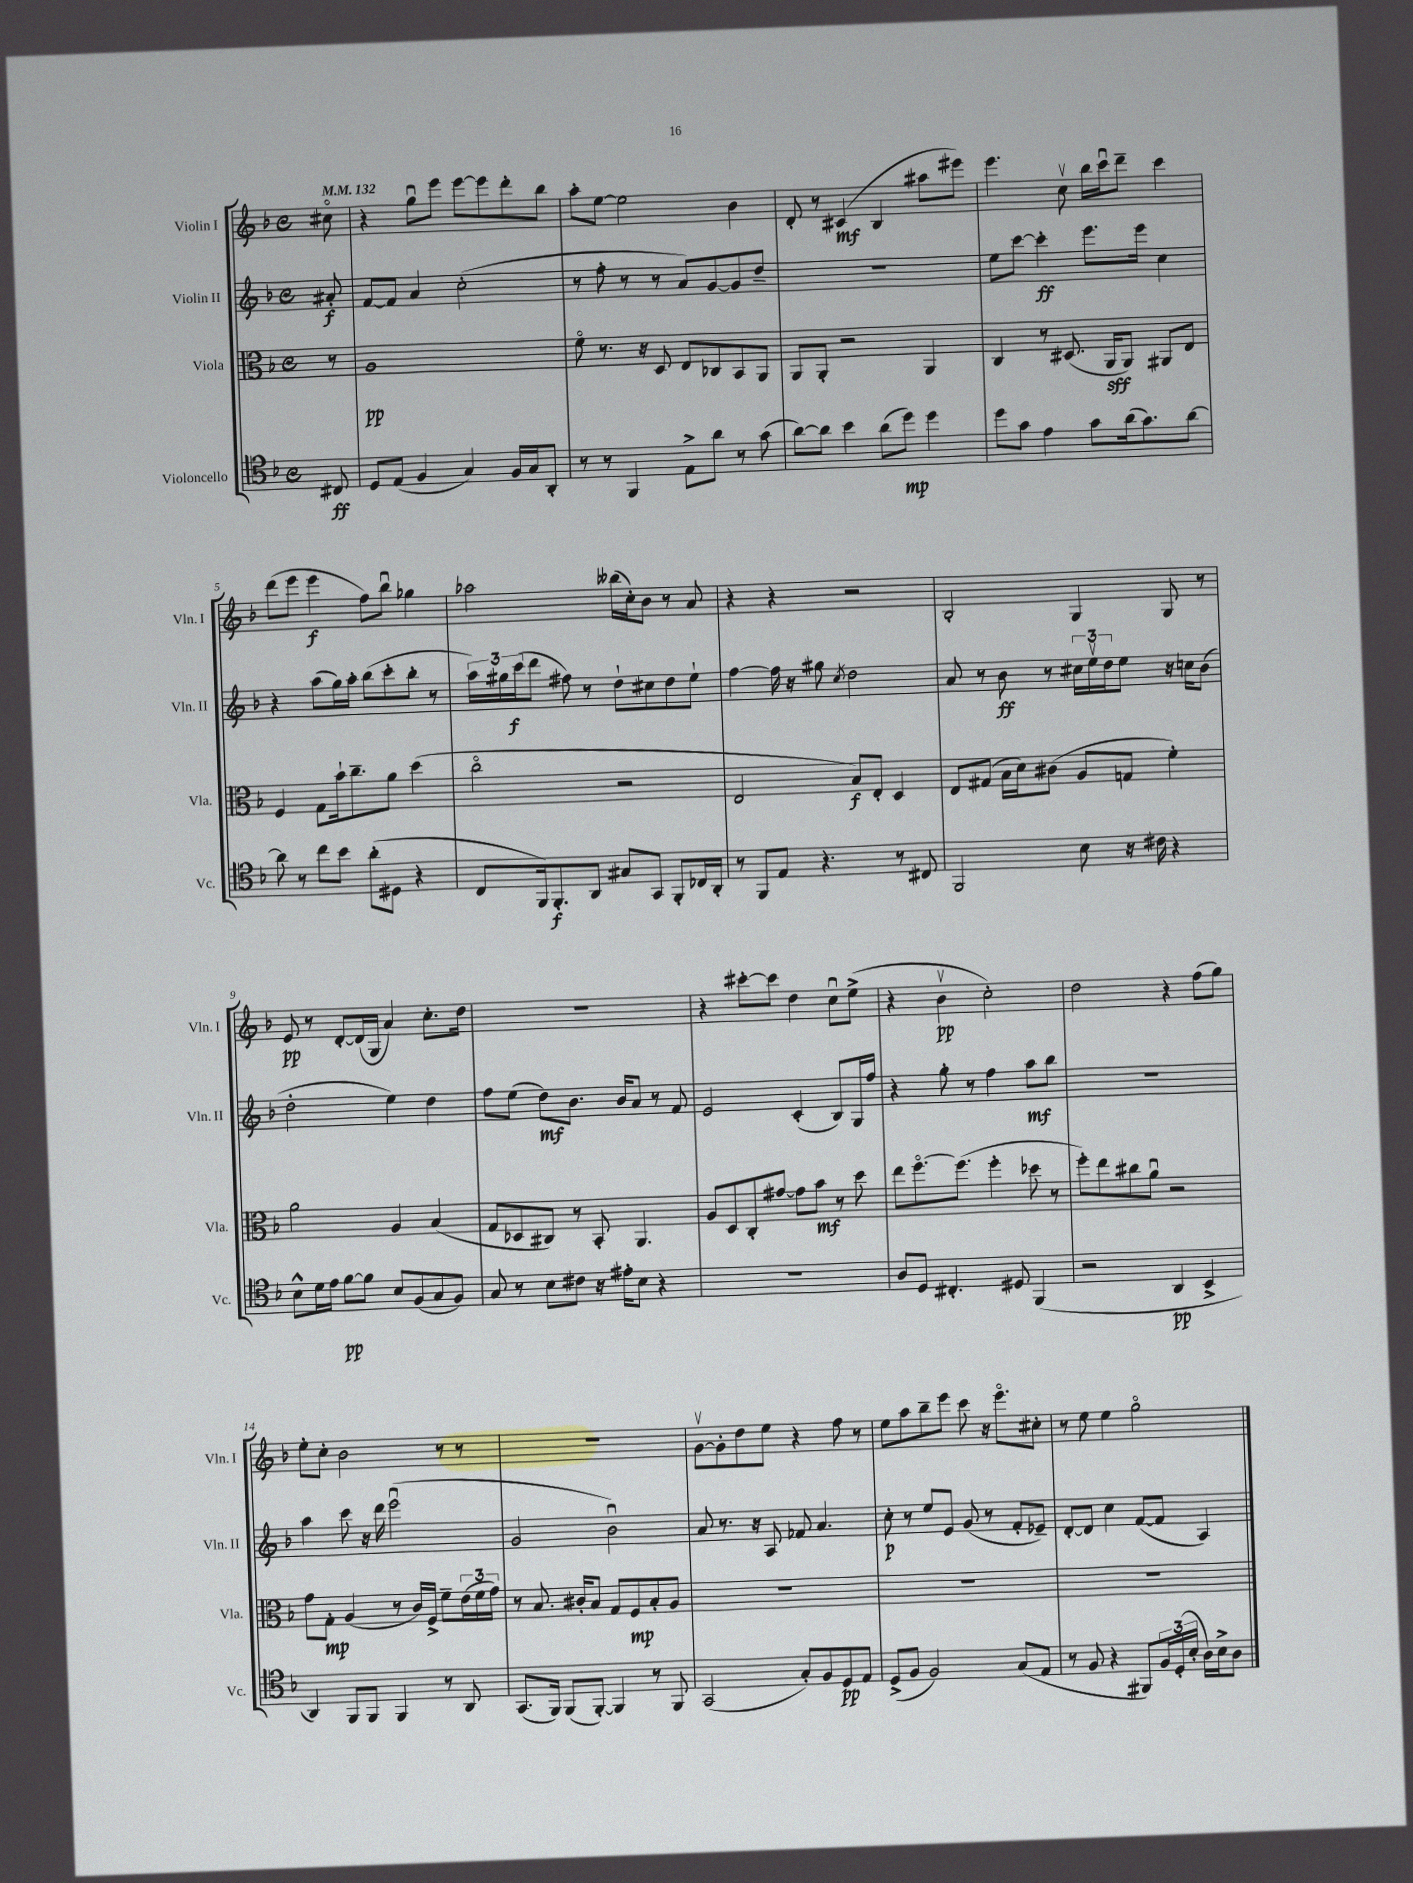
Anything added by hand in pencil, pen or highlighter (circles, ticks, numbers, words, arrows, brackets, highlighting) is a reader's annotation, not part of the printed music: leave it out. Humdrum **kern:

**kern	**dynam	**kern	**dynam	**kern	**dynam	**kern	**dynam
*part4	*part4	*part3	*part3	*part2	*part2	*part1	*part1
*staff4	*staff4	*staff3	*staff3	*staff2	*staff2	*staff1	*staff1
*I"Violoncello	*	*I"Viola	*	*I"Violin II	*	*I"Violin I	*
*I'Vc.	*	*I'Vla.	*	*I'Vln. II	*	*I'Vln. I	*
*clefC4	*	*clefC3	*	*clefG2	*	*clefG2	*
*k[b-]	*	*k[b-]	*	*k[b-]	*	*k[b-]	*
*M4/4	*	*M4/4	*	*M4/4	*	*M4/4	*
*met(c)	*	*met(c)	*	*met(c)	*	*met(c)	*
*MM132	*	*MM132	*	*MM132	*	*MM132	*
=	=	=	=	=	=	=	=
8C#X/	ff	8r	.	8a#X'/	f	8cc#X\	.
=1	=1	=1	=1	=1	=1	=1	=1
8D/L	.	1A	pp	[8f/L	.	4r	.
(8E/J	.	.	.	8f/J]	.	.	.
4F/	.	.	.	4a/	.	8ggu\L	.
.	.	.	.	.	.	8eee\J	.
4G/)	.	.	.	(2cc'\	.	[8eee\L	.
.	.	.	.	.	.	8eee\]	.
16F/LL	.	.	.	.	.	8ddd'\	.
16G/J	.	.	.	.	.	.	.
8AA'/J	.	.	.	.	.	8bb-\J	.
=2	=2	=2	=2	=2	=2	=2	=2
8r	.	8f\	.	8r	.	8aa'\L	.
8r	.	8.r	.	8ff'\	.	[8ee\J	.
4FF/	.	.	.	8r	.	2ee\]	.
.	.	16r	.	.	.	.	.
.	.	8D/	.	8r	.	.	.
8E^\L	.	8E/L	.	8a/L)	.	.	.
8a\J	.	8C-X/	.	[8g/	.	.	.
8r	.	8BB-/	.	8g/]	.	4b-\	.
(8g\	.	8AA/J	.	8dd~/J	.	.	.
=3	=3	=3	=3	=3	=3	=3	=3
[8a\L)	.	8AA/L	.	1r	.	8d'/	.
8a\J]	.	8AA'/J	.	.	.	8r	.
4b-\	.	2r	.	.	.	(4c#X/	mf
(8a\L	.	.	.	.	.	4B-/	.
8dd\J)	mp	.	.	.	.	.	.
4dd\	.	4AA/	.	.	.	8aa#X\L	.
.	.	.	.	.	.	8eee#X\J)	.
=4	=4	=4	=4	=4	=4	=4	=4
8dd\L	.	4C/	.	8ee\L	.	4.eee\	.
8g\J	.	.	.	[8ccc\J	.	.	.
4e\	.	8r	.	4ccc'\]	ff	.	.
.	.	(8.D#X/	.	.	.	8ccv\	.
8g\L	.	.	.	8.eee\L	.	16bb-\LL	.
.	.	16AA/KL	sff	.	.	16cccu\J	.
(16a\k	.	8AA/J)	.	.	.	8ddd~\J	.
8.g\)	.	.	.	16eee\Jk	.	.	.
.	.	8AA#X/L	.	4cc\	.	4ccc\	.
[8a\J	.	8E/J	.	.	.	.	.
!!LO:LB:g=z
=5	=5	=5	=5	=5	=5	=5	=5
8a\]	.	4F/	.	4r	.	(8ddd\L	.
8r	.	.	.	.	.	8eee\J	.
8cc\L	.	8G\L	.	(8aa\L	.	4eee\	f
8b-\J	.	16b-`\k	.	16gg\L)	.	.	.
.	.	8.cc~\	.	16aa'\JJ	.	.	.
(8a'\L	.	.	.	(8bb-\L	.	8ff\L)	.
8D#X\J	.	8a\J	.	8ccc'\	.	8bb-u\J	.
4r	.	(4dd\	.	8bb-'\J	.	4gg-X\	.
.	.	.	.	8r	.	.	.
=6	=6	=6	=6	=6	=6	=6	=6
8C/L	.	2cc\	.	24aa\LL)	.	2aa-X\	.
.	.	.	.	24gg#X\	.	.	.
.	.	.	.	(24ccc\J	f	.	.
16FF/k)	.	.	.	8ddd\J	.	.	.
8.FF'/	f	.	.	.	.	.	.
.	.	.	.	8ff#X\)	.	.	.
8AA/J	.	.	.	8r	.	.	.
8G#X/L	.	2r	.	8dd`\L	.	(16bb--X\LL	.
.	.	.	.	.	.	16cc'\J)	.
8GG/J	.	.	.	8cc#X\	.	8b-\J	.
8FF'/L	.	.	.	8dd\	.	8r	.
16C-X/L	.	.	.	8ee`\J	.	8a/	.
16AA'/JJ	.	.	.	.	.	.	.
=7	=7	=7	=7	=7	=7	=7	=7
8r	.	2E/	.	[4ff\	.	4r	.
8FF/L	.	.	.	.	.	.	.
8E/J	.	.	.	16ff\]	.	4r	.
.	.	.	.	16r	.	.	.
4.r	.	.	.	8gg#X\	.	.	.
.	.	.	.	8qcc/	.	.	.
.	.	8B-/L)	f	2dd\	.	2r	.
.	.	8E'/J	.	.	.	.	.
8r	.	4D/	.	.	.	.	.
8C#X/	.	.	.	.	.	.	.
=8	=8	=8	=8	=8	=8	=8	=8
2FF/	.	8E/L	.	8a/	.	2B-'/	.
.	.	(8G#X/J	.	8r	.	.	.
.	.	16B-\LL	.	8b-\	ff	.	.
.	.	16d\J)	.	.	.	.	.
.	.	(8c#X\J	.	8r	.	.	.
8B-\	.	8A/L	.	24cc#X\LL	.	4G/	.
.	.	.	.	24eev\	.	.	.
.	.	.	.	24dd\J	.	.	.
16r	.	8Gn/J	.	8ee\J	.	.	.
16c#X\	.	.	.	.	.	.	.
4r	.	4f'\)	.	16r	.	8G/	.
.	.	.	.	16ccn\KL	.	.	.
.	.	.	.	(8b-\J	.	8r	.
!!LO:LB:g=z
=9	=9	=9	=9	=9	=9	=9	=9
8B-^^\L	.	2a\	.	2dd'\	.	8e/	pp
16d\L	.	.	.	.	.	8r	.
16e\JJ	.	.	.	.	.	.	.
[8f\L	pp	.	.	.	.	[8d'/L	.
8f\J]	.	.	.	.	.	(16d/L]	.
.	.	.	.	.	.	16G/JJ	.
8B-/L	.	4A/	.	4ee\)	.	4a/)	.
(8F/	.	.	.	.	.	.	.
8G/	.	(4B-/	.	4dd\	.	8.cc'\L	.
8F/J)	.	.	.	.	.	.	.
.	.	.	.	.	.	16dd\Jk	.
=10	=10	=10	=10	=10	=10	=10	=10
8G/	.	8G/L	.	8ff\L	.	1r	.
8r	.	8D-X/	.	(8ee\J	.	.	.
8B-\L	.	8C#X/J)	.	8dd\L)	mf	.	.
8c#X\J	.	8r	.	8.b-\J	.	.	.
16r	.	8BB-'/	.	.	.	.	.
16e#X'\KL	.	.	.	16b-/KL	.	.	.
8B-\J	.	4.AA/	.	8a/J	.	.	.
4r	.	.	.	8r	.	.	.
.	.	.	.	8f/	.	.	.
=11	=11	=11	=11	=11	=11	=11	=11
1r	.	8A/L	.	2e/	.	4r	.
.	.	8D/	.	.	.	.	.
.	.	8C'/	.	.	.	[8ccc#X'\L	.
.	.	[8g#X/J	.	.	.	8ccc#\J]	.
.	.	8g#\L]	.	(4c'/	.	4dd\	.
.	.	8b-\J	mf	.	.	.	.
.	.	8r	.	8B-/L)	.	8ccu\L	.
.	.	8dd\	.	16G/L	.	(8ee^\J	.
.	.	.	.	16ff/JJ	.	.	.
=12	=12	=12	=12	=12	=12	=12	=12
8A/L	.	8ee\L	.	4r	.	4r	.
8D/J	.	[8.ff\	.	.	.	.	.
4.C#X'/	.	.	.	8gg'\	.	4b-v\	pp
.	.	(8.ff\J]	.	.	.	.	.
.	.	.	.	8r	.	.	.
.	.	4ff'\	.	4ff\	.	2cc'\)	.
8D#X/	.	.	.	.	.	.	.
(4FF/	.	8dd-X\	.	8aa\L	mf	.	.
.	.	8r	.	8bb-\J	.	.	.
=13	=13	=13	=13	=13	=13	=13	=13
2r	.	8ff'\L)	.	1r	.	2dd\	.
.	.	8ee\	.	.	.	.	.
.	.	8cc#X\	.	.	.	.	.
.	.	8au\J	.	.	.	.	.
4AA/	pp	2r	.	.	.	4r	.
4BB-^/	.	.	.	.	.	(8ff\L	.
.	.	.	.	.	.	8gg\J)	.
!!LO:LB:g=z
=14	=14	=14	=14	=14	=14	=14	=14
4AA/)	.	8g\L	.	4aa\	.	8ee'\L	.
.	.	8G'\J	mp	.	.	8cc'\J	.
8FF/L	.	(4A/	.	8ccc\	.	2b-\	.
8FF/J	.	.	.	16r	.	.	.
.	.	.	.	16ddd\	.	.	.
4FF/	.	8r	.	(2eeeu\	.	.	.
.	.	16c/LL)	.	.	.	.	.
.	.	16F^/JJ	.	.	.	.	.
8r	.	8f~\L	.	.	.	8r	.
8AA/	.	(24e\L	.	.	.	8r	.
.	.	24f\	.	.	.	.	.
.	.	24g\JJ)	.	.	.	.	.
=15	=15	=15	=15	=15	=15	=15	=15
(8.GG/L	.	8r	.	2g/	.	1r	.
.	.	8.B-/	.	.	.	.	.
16FF/Jk)	.	.	.	.	.	.	.
(8FF/L	.	.	.	.	.	.	.
.	.	16c#X'/KL	.	.	.	.	.
[8FF'/J)	.	8B-/J	.	.	.	.	.
4FF/]	.	8G/L	.	2b-u\)	.	.	.
.	.	8F/	mp	.	.	.	.
8r	.	8B-'/	.	.	.	.	.
8FF/	.	8A/J	.	.	.	.	.
=16	=16	=16	=16	=16	=16	=16	=16
(2GG/	.	1r	.	8a/	.	[8gv\L	.
.	.	.	.	8.r	.	8g'\]	.
.	.	.	.	.	.	8dd\	.
.	.	.	.	16r	.	.	.
.	.	.	.	8A/	.	8ee\J	.
8G'/L)	.	.	.	8f-X/	.	4r	.
8F/	.	.	.	4.a/	.	.	.
8D/	pp	.	.	.	.	8ff\	.
8E/J	.	.	.	.	.	8r	.
=17	=17	=17	=17	=17	=17	=17	=17
(8D^/L	.	1r	.	8cc'\	p	8ee\L	.
8F/J	.	.	.	8r	.	8aa\	.
2F/)	.	.	.	8ee/L	.	8bb-~\	.
.	.	.	.	8e/J	.	8eee\J	.
.	.	.	.	(8g/	.	8ccc\	.
.	.	.	.	8r	.	16r	.
.	.	.	.	.	.	8.eee\L	.
(8G/L	.	.	.	8f'/L	.	.	.
8E/J	.	.	.	8e-X~/J)	.	8cc#X'\J	.
=18	=18	=18	=18	=18	=18	=18	=18
8r	.	1r	.	[8d'/L	.	8r	.
8F/	.	.	.	8d/J]	.	8ee\	.
4r	.	.	.	4cc\	.	4ee\	.
8FF#X/L)	.	.	.	([8f/L	.	2gg\	.
24F/L	.	.	.	8f/J]	.	.	.
(24D'/	.	.	.	.	.	.	.
24B-'/JJ	.	.	.	.	.	.	.
16A\LL)	.	.	.	4A/)	.	.	.
16B-^\J	.	.	.	.	.	.	.
8A\J	.	.	.	.	.	.	.
==	==	==	==	==	==	==	==
*-	*-	*-	*-	*-	*-	*-	*-
